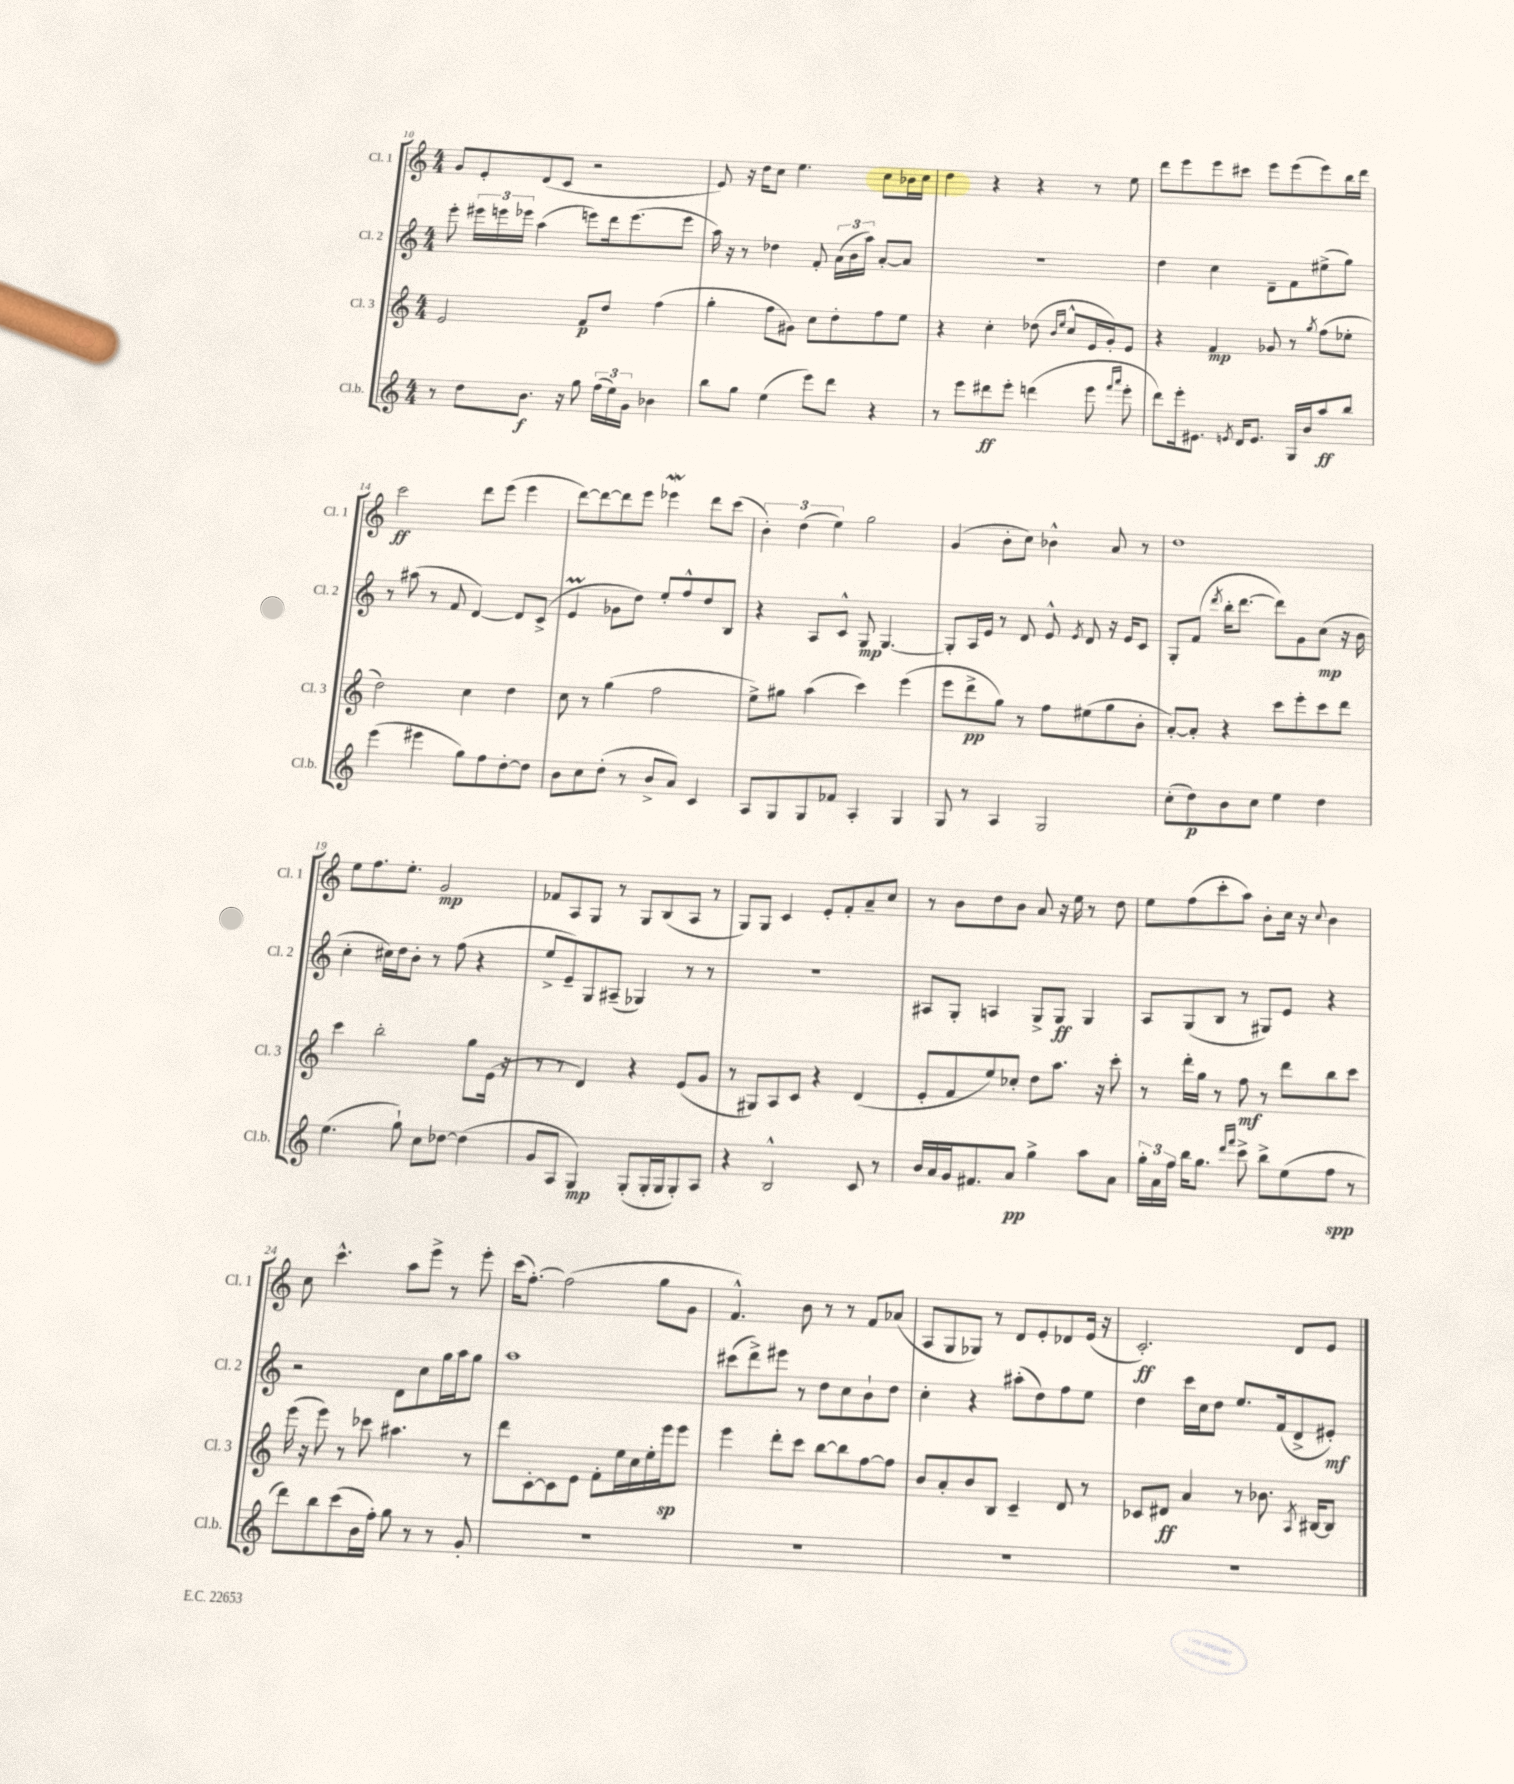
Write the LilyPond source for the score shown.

<<
\new StaffGroup <<
\new Staff = "s0" \with { instrumentName = "Cl. 1" shortInstrumentName = "Cl. 1" } {
    \clef treble \key c \major \numericTimeSignature \time 4/4
    \autoBeamOff g'8[ e'8-. d'8( c'8] r2 |
    e'8) r16 d''16[ c''8] e''4. c''8[ bes'16 c''16] |
    d''4 r4 r4 r8 e''8 |
    d'''8[ e'''8 e'''8 cis'''8] e'''8[ e'''8( e'''8) b''16 d'''16] |
    c'''2\ff d'''8[ e'''8]( e'''4 |
    d'''8[~) d'''8~ d'''8 e'''8] ees'''4\mordent d'''8[ c'''8]( |
    \tuplet 3/2 { b'4-.) d''4( e''4) } g''2 |
    g'4( b'8[-. c''8]) bes'4-^ a'8 r8 |
    d''1 |
    e''8[ f''8. e''8.]-. g'2\mp |
    fes'8[ a8 g8] r8 g8[ b8( a8] r8 |
    g8[) g8] c'4 e'8[-. f'8-. a'8-- c''8] |
    r8 b'8[ d''8 b'8] a'8 r16 e''16 r8 d''8 |
    e''8[ f''8( c'''8-. a''8]) b'8[-. c''16] r16 \appoggiatura { c''8 } b'4 |
    c''8 c'''4.-^ a''8[ e'''8]-> r8 e'''8-. |
    c'''16[( f''8.]~-.) f''2( g''8[ g'8] |
    f'4.-^) b'8 r8 r8 f'8[ aes'8]( |
    a8[ g8 ges8]) r8 d'8[ e'8-. des'8 e'16]( r16 |
    c'2.-.\ff) d'8[ e'8] \bar "|." |
}
\new Staff = "s1" \with { instrumentName = "Cl. 2" shortInstrumentName = "Cl. 2" } {
    \clef treble \key c \major \numericTimeSignature \time 4/4
    \autoBeamOff e'''8-. \tuplet 3/2 { eis'''16[ e'''16 ees'''16] } a''4( e'''8[) d'''16 e'''8.( e'''8] |
    a''16) r16 r8 des''4 f'8-. \tuplet 3/2 { a'16[( b'16 a''16]) } a'8[~-. a'8] |
    r1 |
    d''4 c''4 d'8[-- f'8 eis''8->( g''8]) |
    r8 ais''8( r8 f'8 d'4~) d'8[ c'8]->( |
    e'4\prall ges'8[ d''8]) e''8[-. f''8-^ d''8 b8] |
    r4 a8[ c'8]-^ g8\mp g4.~ |
    g8[-. a16 e'16] r8 d'8 e'8-^ \acciaccatura { e'8 } d'8 r16 e'16[ c'8] |
    g8[-. f'8]( \acciaccatura { d'''8 } b''16[-. d'''8.]~ d'''8[) g'8 c''8]\mp( r16 b'16 |
    c''4-. cis''16[) d''16 b'8]-. r8 f''8( r4 |
    e''8[-> e'8--) g8 ais8]--( ges4) r8 r8 |
    R1 |
    ais8[ g8]-. a4 g8[-> g8]\ff g4 |
    a8[ g8( b8] r8 gis8[) e'8] r4 |
    r2 d'8[ c''8 g''16 a''16 g''8] |
    a''1 |
    cis'''8[( d'''8->) eis'''8] r8 d''8[ c''8 b'8-! d''8] |
    c''4-. r4 ais''8[-.( d''8) f''8 e''8] |
    d''4 c'''16[ c''16 d''8] e''8.[ f'16( d'8-> eis'8]-.\mf) \bar "|." |
}
\new Staff = "s2" \with { instrumentName = "Cl. 3" shortInstrumentName = "Cl. 3" } {
    \clef treble \key c \major \numericTimeSignature \time 4/4
    \autoBeamOff e'2 f'8[\p d''8] f''4( |
    g''4-. f''8[ gis'8]) c''8[ d''8-. f''8 e''8] |
    r4 c''4-. des''8( \grace { b'16[ e''16] } c''8[-^ e'16 g'16-.) e'8] |
    r4 f'4\mp ges'8 r8 \acciaccatura { g''8 } f''8[( ees''8]-. |
    d''2) c''4 d''4 |
    c''8 r8 g''4( f''2 |
    e''8[->) gis''8] a''4( c'''4) e'''4( |
    e'''8[ d'''8->\pp g''8]) r8 f''8[ eis''8( g''8 b'8]-. |
    a'8[~-.) a'8]-. r4 c'''8[ e'''8-. c'''8 d'''8] |
    c'''4 b''2-. g''8[ e'16]( r16 |
    r8 r8 d'4) r4 e'8[( g'8] |
    r8 gis8[) a8 c'8] r4 d'4( |
    e'8[-. f'8 e''8) ces''8]-. d''8[ a''8.] r16 c'''8-. |
    r8 d'''16[-. g''16] r8 f''8\mf r8 d'''8[ b''8 c'''8] |
    e'''16( r16 e'''8) r8 ces'''8 ais''4. r8 |
    d'''8[ c'8~-. c'8 e'8] f'8[-. e''16 c''16 e''16-. e'''16\sp e'''8] |
    e'''4 d'''8[-. c'''8] b''8[~ b''8 f''8~ f''8] |
    b'8[ a'8-. b'8 b8] c'4-- d'8 r8 |
    ces'8[ dis'8]\ff a'4 r8 bes'8. \acciaccatura { a8 } bis16[~ bis8] \bar "|." |
}
\new Staff = "s3" \with { instrumentName = "Cl.b." shortInstrumentName = "Cl.b." } {
    \clef treble \key c \major \numericTimeSignature \time 4/4
    \autoBeamOff r8 d''8[ b'8.]\f r16 g''8 \tuplet 3/2 { f''16[( e''16) g'16] } bes'4 |
    b''8[ g''8] e''4( e'''8[) d'''8] r4 |
    r8 e'''8[ dis'''8\ff e'''8]-. d'''4( e'''8 \grace { f'''16[ a'''16] } e'''8-. |
    d'''8[) e'''16-. eis'8.] \acciaccatura { e'8 } d'16[ e'8.] g16[ b'16 a''8\ff b''8] |
    e'''4( eis'''4 g''8[) f''8 d''8~-. d''8] |
    b'8[ c''8 d''8]-.( r8 b'8[-> a'8]) c'4 |
    a8[ g8 g8 fes'8] a4-. g4 |
    g8 r8 a4 g2 |
    c''8[-.( d''8\p) b'8 c''8] e''4 d''4 |
    e''4.( g''8-!) c''8[ des''8]~ des''4( |
    g'8[ a8] g4\mp) g8[-.( g16-. g16 g8-.) a8] |
    r4 b2-^ c'8 r8 |
    b'16[ a'16 g'16 fis'8. a'8]\pp g''4-> a''8[ a'8] |
    \tuplet 3/2 { g''16[-. a'16 f''16] } b''16[ g''8.] \grace { d'''16[ f'''16] } c'''8-> b''8[-> e''8( f''8]\spp r8 |
    d'''8[) b''8 c'''8( b'16 f''16]-.) g''8 r8 r8 g'8-. |
    R1 |
    R1 |
    R1 |
    R1 \bar "|." |
}
>>
>>
\layout { \context { \Score currentBarNumber = #10 } }
